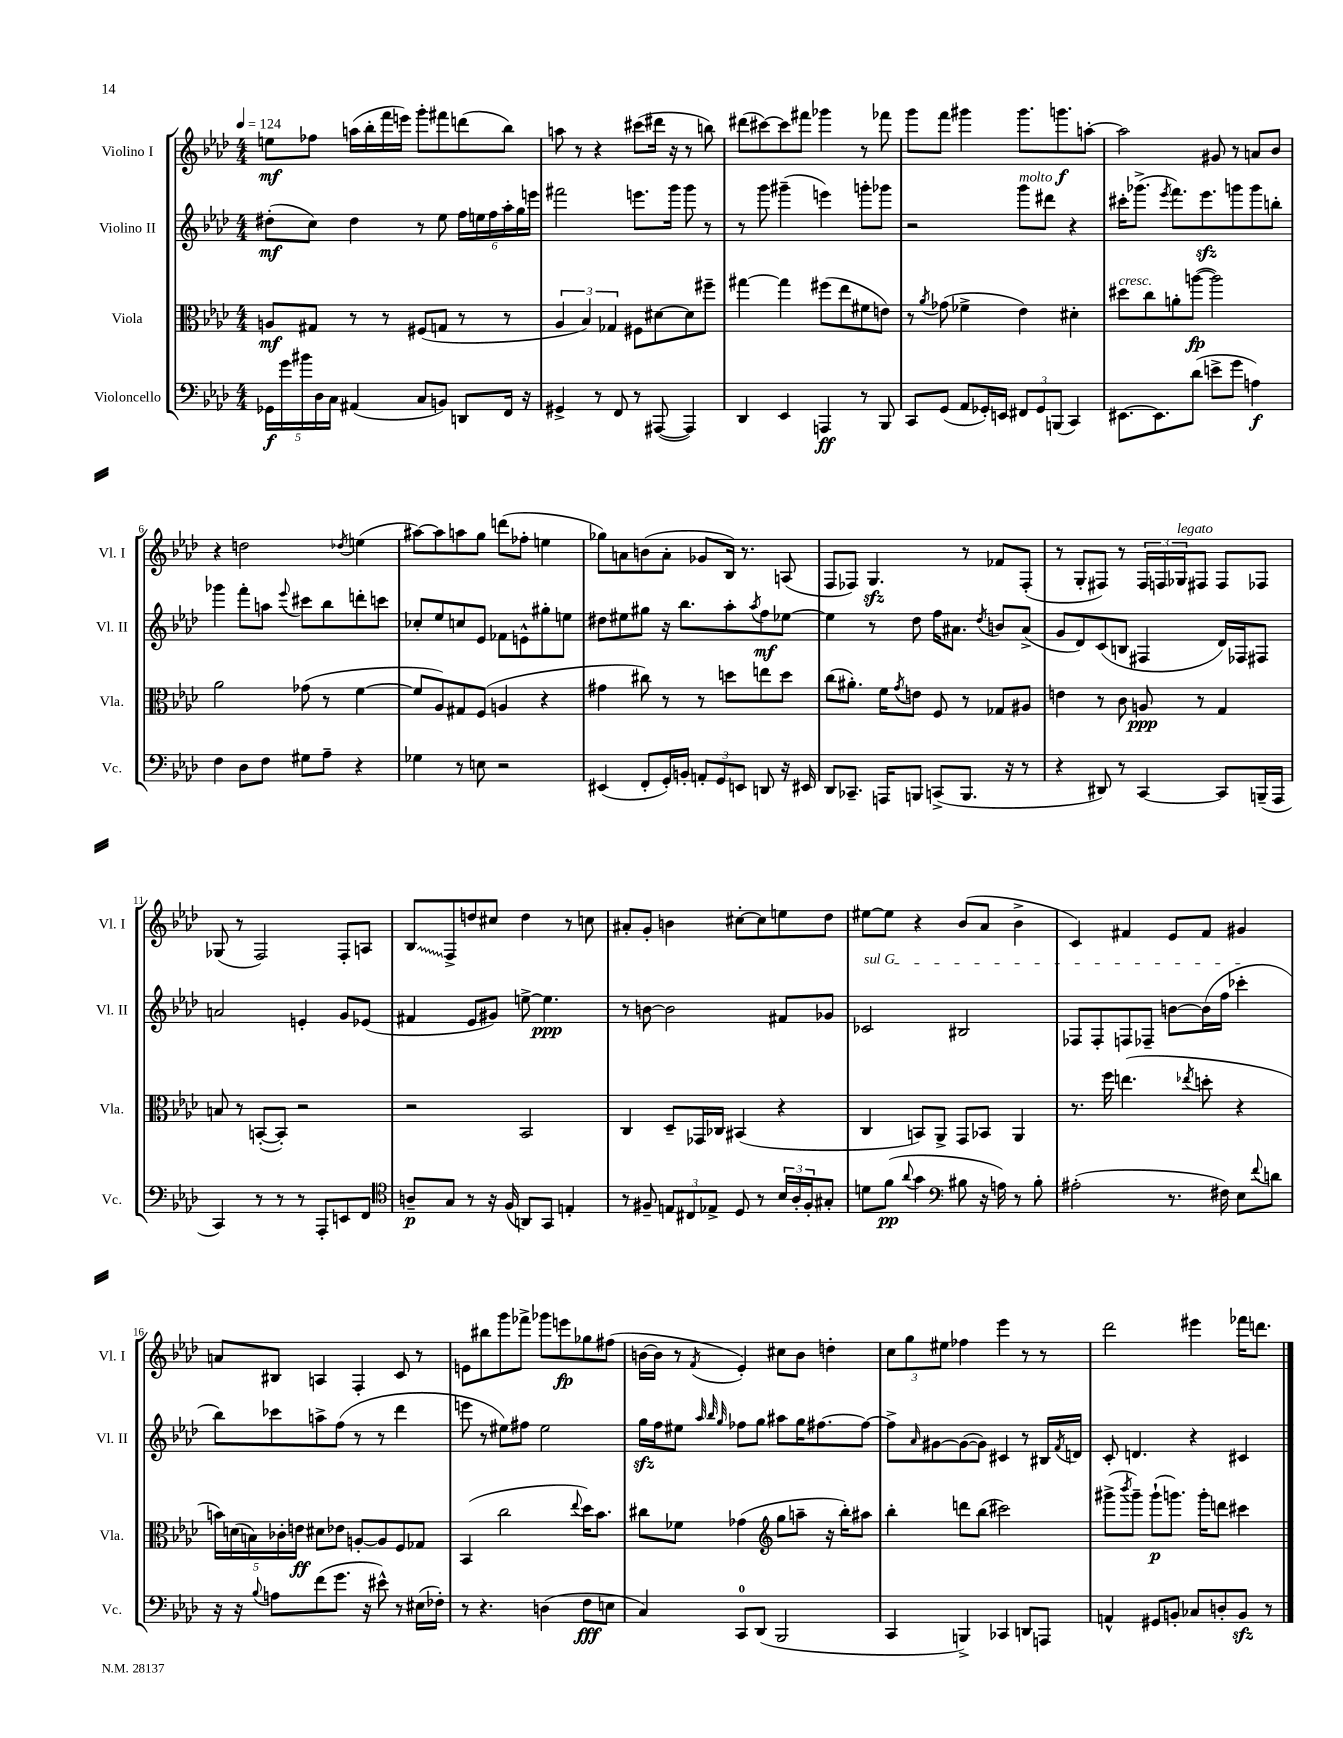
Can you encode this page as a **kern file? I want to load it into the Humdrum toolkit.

**kern	**kern	**kern	**kern
*staff4	*staff3	*staff2	*staff1
*clefF4	*clefC3	*clefG2	*clefG2
*k[b-e-a-d-]	*k[b-e-a-d-]	*k[b-e-a-d-]	*k[b-e-a-d-]
*M4/4	*M4/4	*M4/4	*M4/4
*MM124	*MM124	*MM124	*MM124
20GG-\LL	8A/L	(8dd#'\L	8ee\L
20g\	.	.	.
20b#\	.	.	.
.	8G#/J	8cc\J)	8ff-\J
20D-\	.	.	.
20C\JJ	.	.	.
(4AA#/	8r	4dd#\	(16aa\LL
.	.	.	16bb-'\
.	8r	.	16fff\
.	.	.	16eee\JJ)
8C/L	(8F#/L	8r	8ggg'\L
8BB/J)	8G/J	8ee-\	8fff#\
8DD/L	8r	24ff\LL	(8ddd\
.	.	24ee\	.
.	.	24ff\	.
16FF/Jk	8r	24aa-'\	8bb-\J)
.	.	24gg\	.
16r	.	.	.
.	.	24eee\JJ	.
=	=	=	=
4GG#^/	6A-/	2fff#\	8aa\
.	.	.	8r
.	6B-/)	.	.
8r	.	.	4r
.	6G-/	.	.
8FF/	.	.	.
8r	8F#\L	8.eee\L	(8ccc#\L
([8AAA#/	[8d#\	.	16ddd#\Jk
.	.	16ggg\Jk	16r
4AAA#/])	8d#\]	8ggg\	8r
.	8ff#~\J	8r	8bb\)
=	=	=	=
4DD-/	[4gg#\	8r	(8ddd#\L
.	.	8ggg\	[8ccc#\)
4EE-/	4gg#\]	(4ggg#~\	8ccc#\]
.	.	.	8fff#\J
4AAA/	(8ff#\L	4eee\)	4ggg-\
.	8ee-\	.	.
8r	8f#\	8ggg'\L	8r
8BBB-/	8e\J)	8ggg-\J	8fff-\
=	=	=	=
8CC/L	8r	2r	8ggg\L
.	8qa-/	.	.
(8GG/J	(8g-\	.	8fff\J
8AA-/L	4f-^\	.	4ggg#\
16GG-'/L)	.	.	.
16EE/JJ	.	.	.
12FF#/L	4e-\)	8ggg\L	8.ggg#\L
12GG-/	.	.	.
.	.	8ddd#\J	.
(12BBB/J	.	.	.
.	.	.	8.ggg\
4CC/)	4d#'\	4r	.
.	.	.	[8aa'\J
=	=	=	=
[8.EE#\L	8dd#\L	16ccc#'\LK	2aa\]
.	.	(8.ggg-^\J	.
.	8cc\	.	.
8.EE#\]	.	.	.
.	.	8qeee-/	.
.	8a'\	8.fff\L)	.
(8d-\J	([8aa\J	.	.
.	.	8.eee-\	.
8e^\L	2aa\])	.	8g#/
8g\J	.	8ggg\	8r
4A\)	.	8ggg\	8a/L
.	.	8bb'\J	8b-/J
=	=	=	=
4F\	2a-\	4ggg-\	4r
8D-\L	.	8fff'\L	2dd\
8F\J	.	8aa\J	.
.	.	8qqeee-/	.
8G#\L	(8g-\	8ccc#\L	.
8A-~\J	8r	8bb-\	.
.	.	.	8qdd-/
4r	[4f\	8ddd'\	(4ee\
.	.	8ccc\J	.
=	=	=	=
4G-\	8f/]L	8cc-'/L	[8aa#\L)
.	8A-/)	8ee-/	8aa#\]
8r	8G#/	8cc/	8aa\
8E\	(8F/J	8e-/J	8gg\J
2r	4A/	8f-\L	(8ddd\L
.	.	8e^^\	8ff-'\J
.	4r	8gg#'\	4ee\
.	.	8ee\J	.
=	=	=	=
(4EE#/	4g#\	8dd#\L	8gg-\L)
.	.	8ee#\	8a\
8FF'/L	8cc#\)	8gg#\J	(8b\
16GG'/L)	8r	16r	8a'\J
16BB'/JJ	.	8.bb-\L	.
12AA'/L	8r	.	8g-/L
12GG/	.	.	.
.	8dd\L	8aa-'\	16B-/Jk)
12EE/J	.	.	.
.	.	.	8.r
.	.	8qaa-/	.
8DD/	8ee\	8ff\	.
16r	8dd\J	[8ee-\J	(8A/
16EE#/	.	.	.
=	=	=	=
8DD-/L	(8cc\L	4ee-\]	8F/L
8.CC-~/J	8.a#'\J)	.	8F-/J)
.	.	8r	4.G/
16AAA/LK	16f\LK	.	.
.	8qg/	.	.
8BBB/J	8e\J	8dd-\	.
(8CC^/L	8F/	16ff\LK	.
.	.	8.a#\J	.
8.BBB/J	8r	.	8r
.	.	8qdd-/	.
.	8G-/L	8b/L	8f-/L
16r	.	.	.
8r	8A#/J	(8a#^/J	(8F-'/J
=	=	=	=
4r	4e\	8g/L	8r
.	.	8d-/)	8G'/L
8DD#/)	8r	(8c/	8F#/J)
8r	8c\	8B/J	8r
[4CC/	8A/	4F#/	24F#/LL
.	.	.	24F/
.	.	.	24G-/J
.	8r	.	8F#/J
8CC/]L	4G/	16d-/LL)	8F#/L
.	.	16F-/J	.
(16BBB~/L	.	8F#/J	8F-/J
16AAA-/JJ	.	.	.
=	=	=	=
4CC/)	8B/	2a/	(8G-/
.	8r	.	8r
8r	([8BB'/L	.	2F/)
8r	8BB'/]J)	.	.
8r	2r	4e'/	.
8AAA-'/L	.	.	.
8EE/	.	8g/L	8F'/L
8FF/J	.	(8e-/J	8A/J
=	=	=	=
*clefC4	*	*	*
8A~/L	2r	4f#/	8B-/L
8G/J	.	.	8F^/
8r	.	8e-/L	8dd/
16r	.	8g#/J)	8cc#/J
(16F/	.	.	.
8AA/L)	2BB-/	[8ee^\	4dd\
8GG/J	.	4.ee\]	.
4E'/	.	.	8r
.	.	.	8cc\
=	=	=	=
8r	4C/	8r	8a#'/L
8F#~/	.	[8b\	8g'/J
12E/L	8D-~/L	2b\]	4b\
12C#/	.	.	.
.	16GG-/L	.	.
12E-^/J	.	.	.
.	16C-/JJ	.	.
8D-/	(4BB#/	.	[8cc#'\L
8r	.	.	8cc#\]
24B-/LL	4r	8f#/L	8ee\
24A-'/	.	.	.
24F#'/J	.	.	.
8G#'/J	.	8g-/J	8dd-\J
=	=	=	=
8d\L	4C/	2c-/	[8ee#\L
(8f\J	.	.	8ee#\]J
8qqa-/	.	.	.
4g\	8BB/L)	.	4r
.	8AA-^/J	.	.
*clefF4	*	*	*
8B#\	8GG/L	2B#/	(8b-/L
16r	8BB-/J	.	8a-/J
16A\)	.	.	.
8r	4AA-/	.	4b-^\
8B#'\	.	.	.
=	=	=	=
(2A#'\	8.r	8F-/L	4c/)
.	.	8F-'/	.
.	16ff\	.	.
.	(4.ee\	8F/	4f#/
.	.	8F-~/J	.
8.r	.	[8b\L	8e-/L
.	8qee-/	.	.
.	8dd'\	(16b\]L	8f#/J
16F#\)	.	16ff\JJ	.
8E-\L	4r	4ccc-'\	4g#/
8qqf/	.	.	.
8d\J	.	.	.
=	=	=	=
16r	20b\LL)	8bb-\L)	8a/L
.	(20d\	.	.
16r	.	.	.
.	20B\)	.	.
8qqB-/	.	.	.
8A\L	.	8ccc-\	8B#/J
.	20c-'\	.	.
.	20e\JJ	.	.
(8f\	8d#\L	8aa^\	4A/
8.g\J	8e-\J	(8ff\J	.
.	[8A'/L	8r	4F'/
16r	.	.	.
8e#^^\)	8A/]	8r	.
8r	8F/	4ddd-\	8c/
(16E#\LL	8G-/J	.	8r
16F-'\JJ)	.	.	.
=	=	=	=
8r	(4BB-/	8eee\	8e\L
4.r	.	8r	8bb#\
.	2cc\	8ee#\L)	8ggg\
.	.	8ff#\J	8fff-^\J
(4D\	.	2ee#\	8ggg-\L
.	.	.	8eee\
.	8qqee-/	.	.
8F\L	16dd-\LK)	.	8gg-\
.	8.b-\J	.	.
8E\J	.	.	(8ff#\J
=	=	=	=
4C/)	8cc#\L	16gg\LL	[16b\LL
.	.	16ff\J	16b\]JJ
.	8f-\J	8ee#\J	8r
.	.	32qqaa-/	.
.	.	32qqbb-/	.
.	.	32qqgg/	8qf/
8CC/L	(4g-\	8ff-\L	4e-'/)
(8DD-/J	.	8gg\J	.
*	*clefG2	*	*
2BBB-/	8gg\L	8aa#\L	8cc#\L
.	8aa~\J	16gg\K	8b\J
.	.	[8.ff#\	.
.	16r	.	4dd'\
.	16bb-'\LK)	.	.
.	8aa#\J	8ff#\_J	.
=	=	=	=
4CC/	4bb-'\	8ff#^\]L	12cc\L
.	.	.	12gg\
.	.	16qqa-/	.
.	.	[8g#\	.
.	.	.	12ee#\J
4BBB^/)	8ddd\L	(8g#\_	4ff-\
.	(8bb-\J	8g#\]J)	.
4CC-/	2ccc#\)	4c#/	4eee-\
8DD/L	.	8r	8r
8AAA/J	.	16B#/LL	8r
.	.	8qf/	.
.	.	16d/JJ	.
=	=	=	=
4AA^^/	(8ggg#^\L	8c'/	2ddd-\
.	8qbbb-/	.	.
.	8ggg#~\J)	4.d/	.
8GG#/L	(8ggg#`\L	.	.
8BB'/J	8.ggg\J)	.	.
8C-/L	.	4r	4eee#\
.	16ggg'\LK	.	.
8D'/	8ddd\J	.	.
8BB/J	4ccc#\	4c#/	16fff-\LK
.	.	.	8.ddd\J
8r	.	.	.
==	==	==	==
*-	*-	*-	*-
